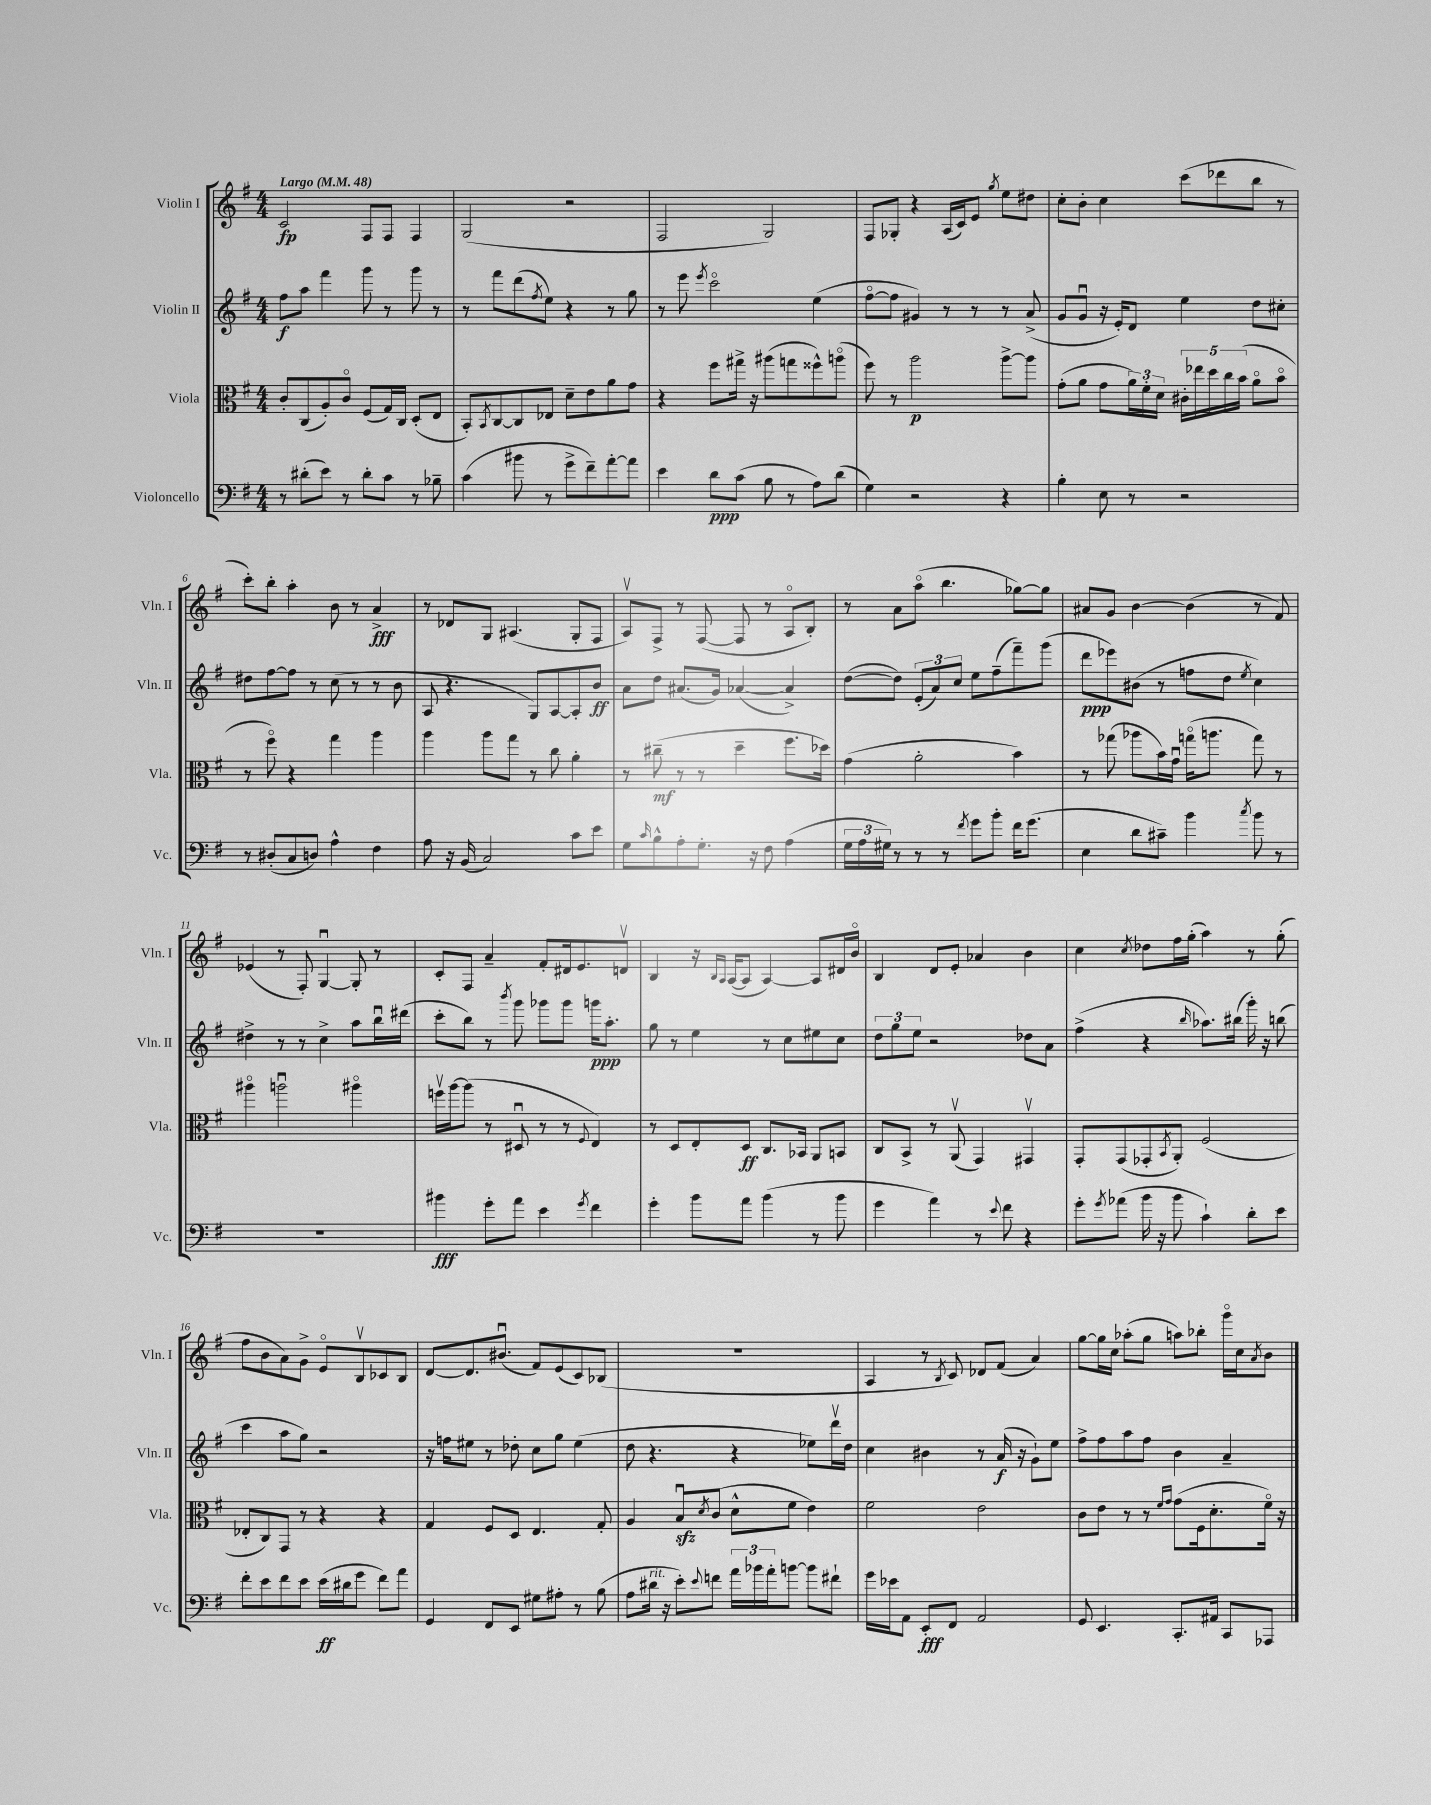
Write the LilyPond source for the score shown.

<<
\new StaffGroup <<
\new Staff = "s0" \with { instrumentName = "Violin I" shortInstrumentName = "Vln. I" } {
    \clef treble \key g \major \numericTimeSignature \time 4/4 \tempo "Largo" 4 = 48
    c'2\fp fis8 fis8 fis4 |
    g2( r2 |
    fis2 g2) |
    fis8 ges8-. r4 a16( c'16) e'8 \acciaccatura { g''8 } e''8 dis''8 |
    c''8-. b'8-. c''4 c'''8( des'''8 b''8 r8 |
    c'''8-.) b''8-. a''4-. b'8 r8 a'4->\fff |
    r8 des'8 g8 ais4.( g8-. fis8 |
    a8\upbow) fis8-> r8 fis8~( fis8 r8 a8\flageolet b8-.) |
    r8 a'8 a''8\flageolet( b''4. ges''8~) ges''8 |
    ais'8 g'8 b'4~ b'4( r8 fis'8) |
    ees'4( r8 fis8-.) g4~\downbow g8-. r8 |
    c'8-. fis8 a'4-- fis'8-. dis'16 e'8. d'8\upbow |
    b4 r16 \grace { b16 a16 } a16~( a8 a4~) a8 dis'16 b'16\flageolet |
    b4 d'8 e'8-. aes'4 b'4 |
    c''4 \acciaccatura { c''8 } des''8 fis''16 g''16-.( a''4) r8 g''8-.( |
    fis''8 b'8 a'8) g'8-> e'8\flageolet b8\upbow ces'8 b8 |
    d'8~ d'8. bis'8.\downbow( fis'8) e'8( c'8) bes8( |
    R1 |
    a4 r8 \acciaccatura { b8 } c'8) des'8 fis'8( a'4) |
    g''8~ g''16 c''16 aes''8-.( g''8 a''8) bes''8-. g'''16\flageolet c''16 \acciaccatura { a'8 } b'8 \bar "|." |
}
\new Staff = "s1" \with { instrumentName = "Violin II" shortInstrumentName = "Vln. II" } {
    \clef treble \key g \major \numericTimeSignature \time 4/4
    fis''8\f a''8 fis'''4 g'''8 r8 g'''8 r8 |
    r8 fis'''8 d'''8( \acciaccatura { fis''8 } e''8) r4 r8 g''8 |
    r8 e'''8 \acciaccatura { e'''8 } c'''2\flageolet e''4( |
    fis''8~\flageolet fis''8 gis'4) r8 r8 r8 a'8->( |
    g'8 g'8\downbow r16 e'16-.) d'8 e''4 d''8 cis''8-. |
    dis''8 fis''8~ fis''8 r8 c''8( r8 r8 b'8 |
    a8 r4. g8) a8~ a8-. b'8\ff |
    a'8 d''8 ais'8.( g'16) aes'4~( aes'4->) |
    d''8~( d''8) \tuplet 3/2 { e'8-.( a'8) c''8 } e''8 fis''8--( fis'''8--) g'''8( |
    d'''8\ppp ees'''8) bis'8( r8 f''8 d''8 \acciaccatura { e''8 } c''4) |
    dis''4-> r8 r8 c''4-> a''8 b''16\downbow dis'''16( |
    c'''8-. b''8) r8 \acciaccatura { b'''8 } g'''8 ges'''8 ges'''8 g'''16\ppp a''8.-. |
    g''8 r8 e''4 r8 c''8 eis''8 c''8 |
    \tuplet 3/2 { d''8 g''8 e''8 } r2 des''8 a'8 |
    fis''4->( r4 \grace { b''16 } aes''8.) bis''16( g'''16-.) r16 b''8( |
    c'''4 a''8 g''8) r2 |
    r16 f''16 eis''8 r8 des''8-. c''8 g''8 eis''4( |
    d''8 r4. r4 ees''8) d'''16\upbow d''16 |
    c''4 bis'4 r8 a'16\f( r16 g'8-!) e''8 |
    fis''8-> fis''8 a''8 fis''8 b'4 a'4-- \bar "|." |
}
\new Staff = "s2" \with { instrumentName = "Viola" shortInstrumentName = "Vla." } {
    \clef alto \key g \major \numericTimeSignature \time 4/4
    c'8-. c8( a8-.) c'8\flageolet fis8( g16) c16 d8-.( e8 |
    b,8-.) \acciaccatura { b,8 } c8~ c8 ees8 d'8-- e'8 a'8 g'8 |
    r4 fis''8 gis''16-> r16 ais''8( g''8 fisis''8-^) a''8\flageolet( |
    fis''8) r8 a''2\p a''8~-> a''8 |
    g'8-.( a'8 g'8 \tuplet 3/2 { a'16) fis'16-. d'16 } \tuplet 5/4 { cis'16-. ees''16 d''16 c''16 b'16( } a'8\flageolet b'8\flageolet |
    r8 fis''8\flageolet) r4 g''4 a''4 |
    a''4 a''8 g''8 r8 c''8 a'4-. |
    r8 cis''8--\mf( r8 r8 d''4-- fis''8. des''16) |
    g'4( a'2-. b'4) |
    r8 ges''8( aes''8 b'16) g'16\downbow g''16\flageolet( a''8. g''8) r8 |
    ais''4\flageolet a''2\downbow ais''4\flageolet |
    f''16\upbow a''16~ a''8( r8 dis8\downbow r8 r8 \appoggiatura { fis8 } e4) |
    r8 d8 e8-. d8\ff c8. bes,16 a,8 b,8 |
    c8 b,8-> r8 a,8\upbow( g,4) gis,4\upbow |
    g,8-. g,8( ges,8-. \acciaccatura { b,8 } a,8-.) fis2( |
    ees8-. c8) g,8 r8 r4 r4 |
    g4 fis8 d8 e4. g8-. |
    a4 b8\downbow\sfz \acciaccatura { d'8 } c'8( d'8-^ fis'8 e'4) |
    fis'2 e'2 |
    c'8 e'8 r8 r8 \grace { fis'16 g'16 } g'8( fis16 d'8.-. fis'16\flageolet) r16 \bar "|." |
}
\new Staff = "s3" \with { instrumentName = "Violoncello" shortInstrumentName = "Vc." } {
    \clef bass \key g \major \numericTimeSignature \time 4/4
    r8 dis'8-.( e'8) r8 dis'8-. c'8 r8 bes8-- |
    c'4( bis'8 r8 g'8-> fis'8--) a'8~-. a'8 |
    e'4 d'8\ppp c'8( b8 r8 a8) d'8( |
    g4) r2 r4 |
    b4-. e8 r8 r2 |
    r8 dis8-.( c8 d8) a4-^ fis4 |
    a8 r16 b,16( c2) c'8 e'8 |
    g8 \grace { c'16 } b8-^ a8-. g8.-. r16 fis8 a4( |
    \tuplet 3/2 { g16 a16 gis16) } r8 r8 r8 \acciaccatura { fis'8 } g'8 b'8-. fis'16 g'8.( |
    e4 d'8 cis'8--) b'4 \acciaccatura { c''8 } b'8 r8 |
    R1 |
    bis'4\fff g'8-. a'8 e'4 \acciaccatura { g'8 } fis'4 |
    g'4-. b'8 a'8 b'4( r8 b'8 |
    g'4 a'4) r8 \appoggiatura { e'8 } fis'8 r4 |
    g'8-. \acciaccatura { g'8 } aes'8( b'16 r16 b'8 c'4-!) d'8-. e'8 |
    fis'8-. e'8 fis'8 e'8 e'16\ff( dis'16 g'8 fis'8) a'8 |
    g,4 fis,8 e,8 gis8 ais8-. r8 b8( |
    a8 dis'16^\markup { \italic "rit." } r16 e'8-.) \appoggiatura { e'8 } f'8 \tuplet 3/2 { a'16 bes'16 a'16-. } b'8~ b'8 fis'8-! |
    g'16 ees'16 a,8 e,8-.\fff fis,8 a,2 |
    g,8 e,4. c,8.-. ais,16 c,8 aes,,8 \bar "|." |
}
>>
>>
